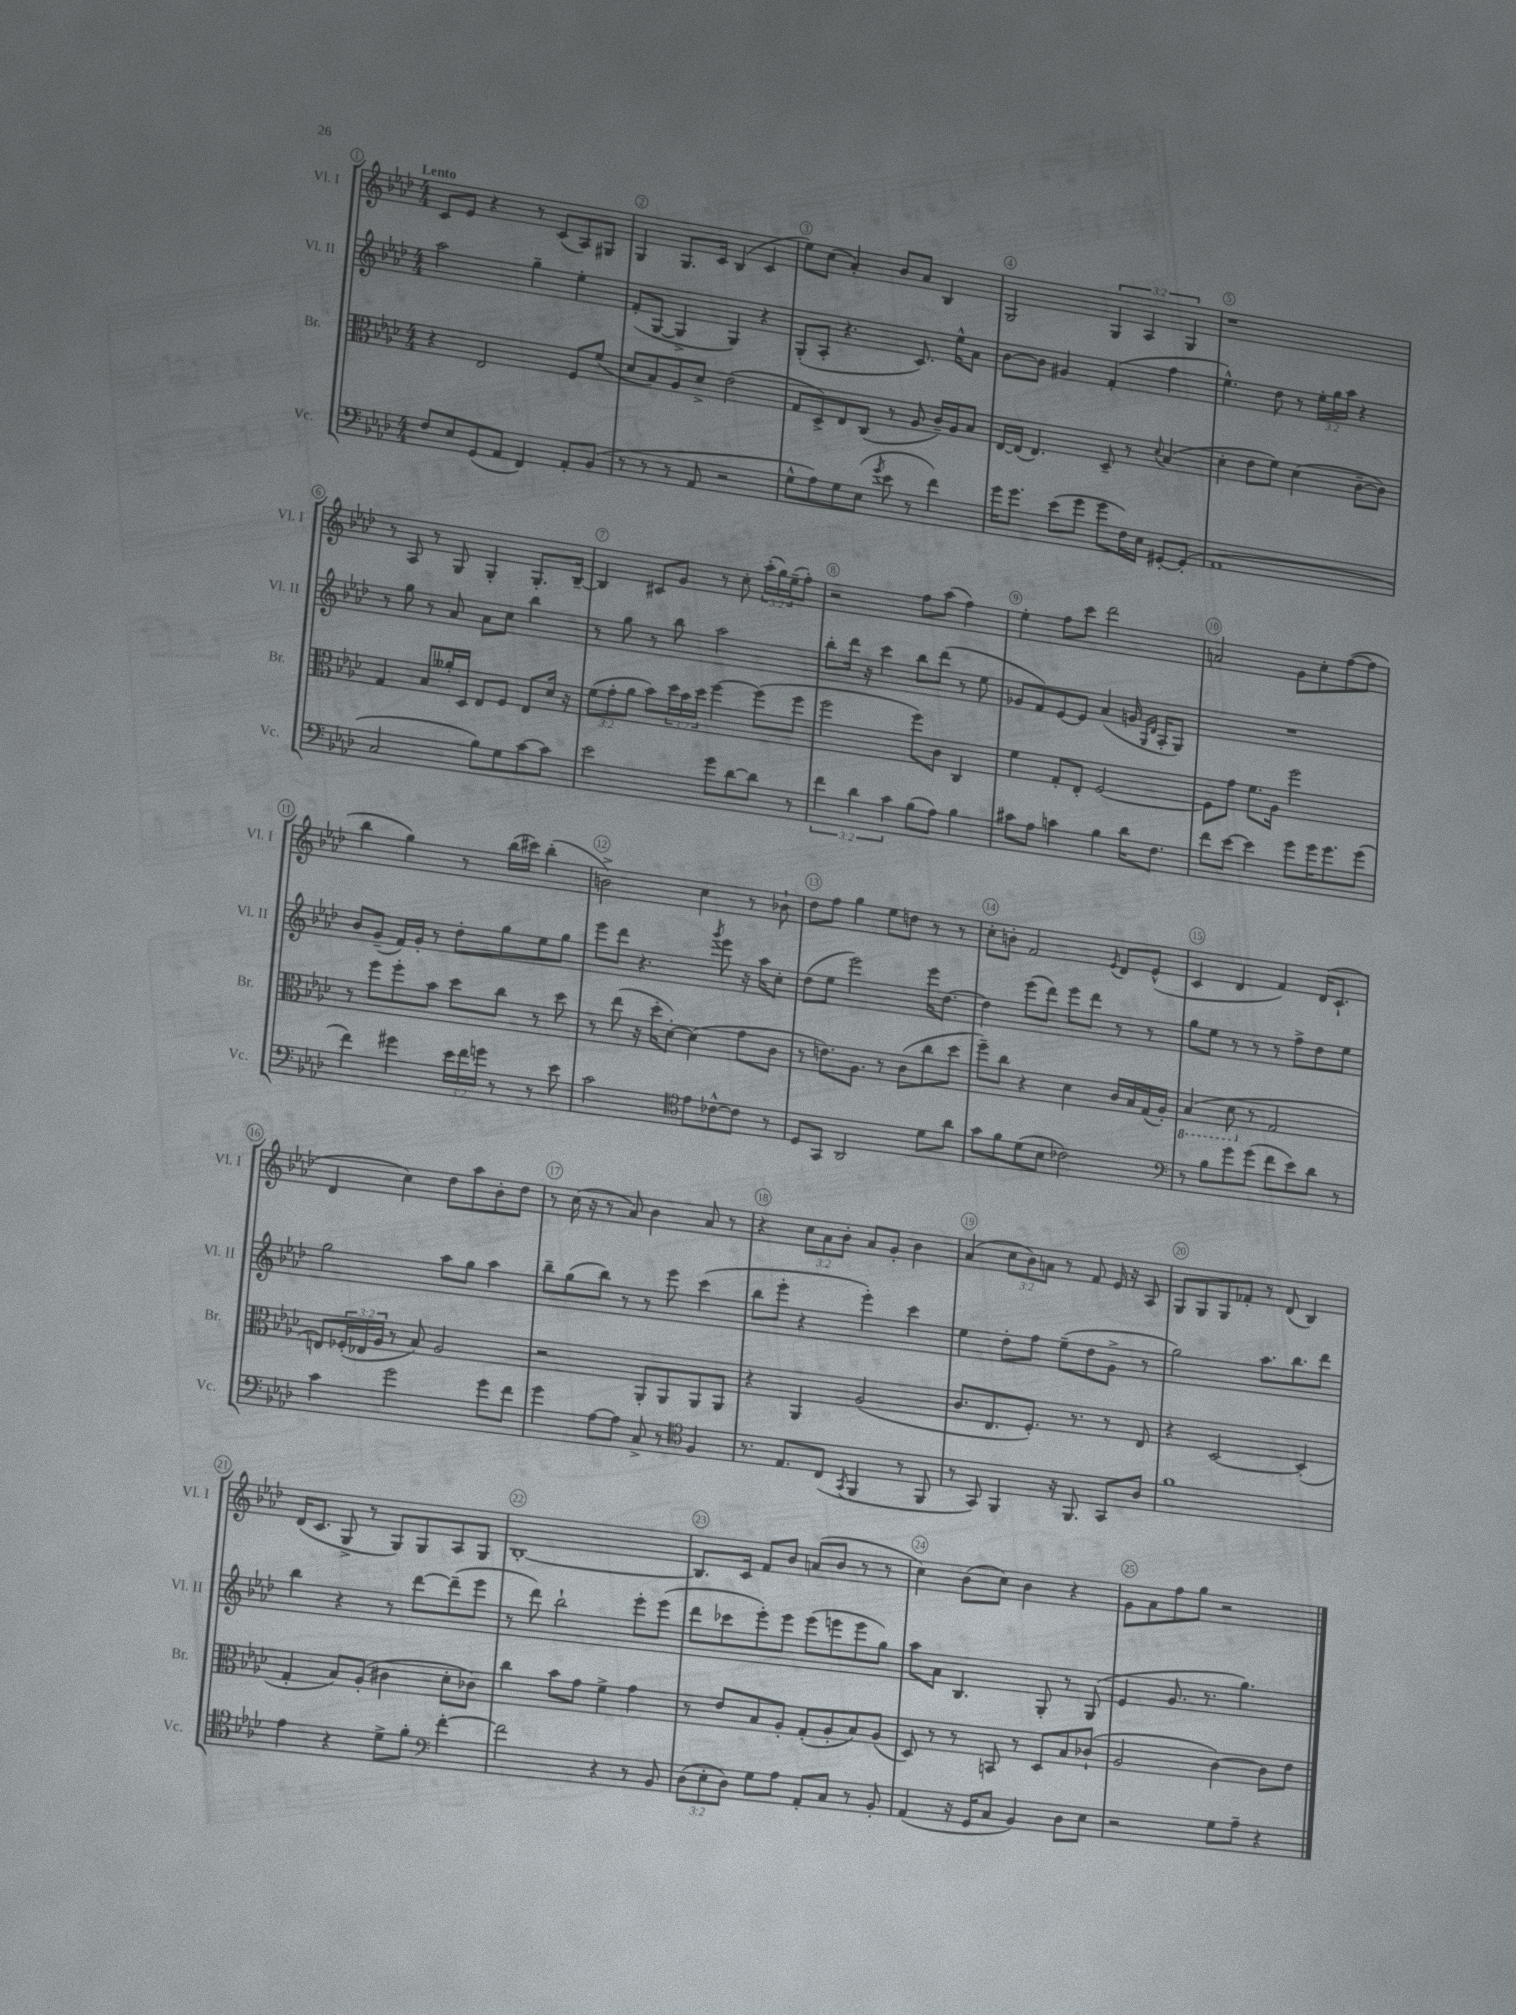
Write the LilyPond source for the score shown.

<<
\new StaffGroup <<
\new Staff = "s0" \with { instrumentName = "Vl. I" shortInstrumentName = "Vl. I" } {
    \clef treble \key aes \major \numericTimeSignature \time 4/4 \override Staff.TupletNumber.text = #tuplet-number::calc-fraction-text \tempo "Lento"
    c'8 ees'8 r4 r8 c'8( aes8) gis8 |
    g4 g8. c'16 bes4( c'4 |
    ees''8) c''8( aes'4-.) bes'8 aes'8 bes4 |
    g2 \tuplet 3/2 { g4 aes4 g4 } |
    r1 |
    r8 aes8 r8 g8 g4-. g8.-. bes16~-- |
    bes4 cis'8 g'8 r8 c''8-. \tuplet 3/2 { aes''16-.( g''16) ees''16--( } f''8-.) |
    r2 f''8 aes''8( f''4) |
    ees''4-. f''8 c'''8 des'''2 |
    a'2 g'8 c''8-. f''8~( f''8 |
    bes''4 g''4) r8 bes''16( cis'''16) bes''4-.( |
    b'2->) c''4 r8 bes'8-! |
    des''8 f''8 g''4 ees''8 d''8 r8 r8 |
    c''8-. b'8-. f'2 \acciaccatura { ees'8 } des'8 ees'8-^( |
    c'4 des'4 f'4) des'16( c'8.-! |
    des'4 c''4) des''8 aes''8 bes'8-. des''8 |
    r8 c''16( r16 r8 aes'8) bes'4 aes'8 r8 |
    r4 \tuplet 3/2 { c''8 aes'8 bes'8-. } aes'8 g'8-. bes'4 |
    aes'4( \tuplet 3/2 { c''8 bes'8) a'8 } r8 f'8 ees'16 r16 aes8 |
    g8 g8 g8 fes'8-. r8 des'8( bes4) |
    des'16( c'8. g8-> r8 g8) g8 aes8 g8 |
    bes1~-. |
    bes8. c'16 f'8 bes'8 a'8( bes'8 r8 r8 |
    c''4) bes'8( c''8) bes'4 r4 |
    g'8 aes'8 f''8 g''8 r2 \bar "|." |
}
\new Staff = "s1" \with { instrumentName = "Vl. II" shortInstrumentName = "Vl. II" } {
    \clef treble \key aes \major \numericTimeSignature \time 4/4 \override Staff.TupletNumber.text = #tuplet-number::calc-fraction-text
    aes''2 g''4-- ees''4-. |
    f'8-.( g8~ g4-> g4) r4 |
    g8-.( aes8-. r4. c'8.) ees''16-^ aes'8 |
    bes'8~ bes'8 gis'4 f'4-.( f''4 |
    ees''4.-^) des''8 r8 \tuplet 3/2 { ees''16-. g''16 aes''16 } r4 |
    r8 g''8 r8 aes'8 aes'8 c''8 bes''4 |
    r8 g''8 r8 bes''8 aes''2 |
    bes''8-. des'''16 r16 c'''4 bes''8 des'''8( r8 ees''8 |
    ges'8 f'8) ees'8~ ees'8 aes'4( g'16 \grace { g16 des'16 } aes16-. g8) |
    R1 |
    bes'8 g'8--( f'16) g'16-. r8 des''8-. g''8 ees''8 g''8 |
    ees'''8 des'''8 r4. \acciaccatura { g'''8 } ees'''8 r16 aes''16 c''8-. |
    des''8( ees''8 ees'''2) ees'''16 des''8.~ |
    des''4 ees'''8( des'''8) ees'''8 des'''8 r8 r8 |
    g''8 ees''8 r8 r8 r8 f''8-> des''8 ees''8 |
    g''2 aes''8 g''8 aes''4 |
    bes''8-- g''8( bes''8) r8 r8 ees'''8 c'''4( |
    bes''8 ees'''8-. r4 ees'''4-.) c'''4 |
    ees''4 des''8-. f''8 ees''8--( des''8 g'8-> r8 |
    g''2) aes''8. bes''8. des'''8 |
    bes''4 r4 r8 des'''8~ des'''8--( ees'''8 |
    r8 des'''8) bes''2-! ees'''8-. ees'''8( |
    des'''8 ces'''8 ees'''8-.) ees'''8 ees'''8( e'''8 e'''8 g''8) |
    aes''8 aes'8 bes4. g8-. r8 g8( |
    ees'4 g'8. r8. g''4.) \bar "|." |
}
\new Staff = "s2" \with { instrumentName = "Br." shortInstrumentName = "Br." } {
    \clef alto \key aes \major \numericTimeSignature \time 4/4 \override Staff.TupletNumber.text = #tuplet-number::calc-fraction-text
    r4 ees2 f8 f'8( |
    des'8 bes8) aes8 des'8-> ees'2( |
    g8 des8->) ees8 c8( r8 aes8 c'16--) aes16 bes8 |
    ees16~ ees16( ees4.) des8-- r8 \appoggiatura { des'8 } bes4( |
    des'4-. ees'8 f'8) des'4( c'8~-- c'8) |
    g4 bes8 aeses'16-. des16 ees8 f8 ees8 des'16 r16 |
    \tuplet 3/2 { f'8( g'8-. aes'8 } bes'8) \tuplet 3/2 { des''16 bes'16 des''16 } f''4~ f''8( f''8 |
    f''2 f''8) c'8 c4 |
    f'4 g8-. ees8-. f2~ |
    f8 g'8 f'8. aes16 f''2 |
    r8 f''8 f''8-. bes'8 des''8 c''8 r8 des''8 |
    r8 ees''8( r16 des''16-. des'8~-.) des'4( g'8 c'8 |
    r8 e'8.) aes8. r8 c'8( c''8 des''8 |
    f''8--) c''8 r4 des'4 c'16 bes16 g16( aes16-.) |
    \ottava #-1 bes,4( des8 \ottava #0 r8 g2 |
    e8) \tuplet 3/2 { fes16-.( ees16 aes16 } r8 bes8) aes2 |
    r2 aes,8-. aes,8 aes,8 aes,8 |
    r4 aes,4 aes2( |
    c'8. ees8. f8.-.) r8. r8 ees8 |
    r4 des2~ des4-.( |
    g4-. bes8) aes8-.( cis'4 des'8-. ces'8) |
    c''4 bes'8 g'8 f'4-> g'4 |
    r8 ees'8 bes8 aes8-. g8-.( aes8-. bes8) aes8( |
    des8) r8 r8 b,8 r8 des8 bes8 ces'8-!( |
    aes2 c'4~) c'8 ees'8 \bar "|." |
}
\new Staff = "s3" \with { instrumentName = "Vc." shortInstrumentName = "Vc." } {
    \clef bass \key aes \major \numericTimeSignature \time 4/4 \override Staff.TupletNumber.text = #tuplet-number::calc-fraction-text
    f8 ees8 g,8( aes,8 f,4) aes,8-. bes,8( |
    r8 r8 r8 aes,8 r2 |
    g8-^ aes8) g8 ees8( \acciaccatura { g'8 } ees'8 r8 f'4) |
    g'16 g'8. ees'8( g'8 g'8 f16) ees16 gis,8~-. gis,8-.( |
    aes,1 |
    c2 bes8) g8 c'8~ c'8 |
    ees'2 g'8 des'8~ des'8 r8 |
    \tuplet 3/2 { f'4 des'4 c'4 } bes8( aes8) bes4 |
    cis'8 aes8 c'4 bes4 des'16 f8. |
    f'8 ees'8~ ees'4 g'8 g'16 g'8. g'8( |
    f'4) gis'4 \tuplet 3/2 { ees'16 f'16 g'16 } r8 r8 ees'8 |
    c'2 \clef tenor ees'8 ces'8~-^ ces'8 r8 |
    des8 g,8 aes,2 des'8 aes'8 |
    g'8 f'8 des'8( bes8 ces'2) |
    \clef bass r8 bes8 g'8 g'8( f'8 ees'8) des'8 r8 |
    c'4 g'2 g'8 f'8 |
    g'4 aes8~ aes8 c8-> r8 \clef tenor f4 |
    r8. ees8. c8( \acciaccatura { g,8 } f,4 r8 f,8 |
    r8 g,8) f,4 r16 f,8. g,8 aes8 |
    f'1 |
    ees'4 r4 des'8-> f'8-. \clef bass f'4~-. |
    f'2 r4 r8 bes,8 |
    \tuplet 3/2 { des8( ees8-. des8) } g8 aes8 aes,8-. c8 r8 bes,8-. |
    aes,4( r16 g,16 c8 bes,4) des8 ees8 |
    r2 g8 aes8-- r4 \bar "|." |
}
>>
>>
\layout { \context { \Score \override BarNumber.break-visibility = ##(#f #t #t) barNumberVisibility = #all-bar-numbers-visible \override BarNumber.stencil = #(make-stencil-circler 0.1 0.3 ly:text-interface::print) } }
